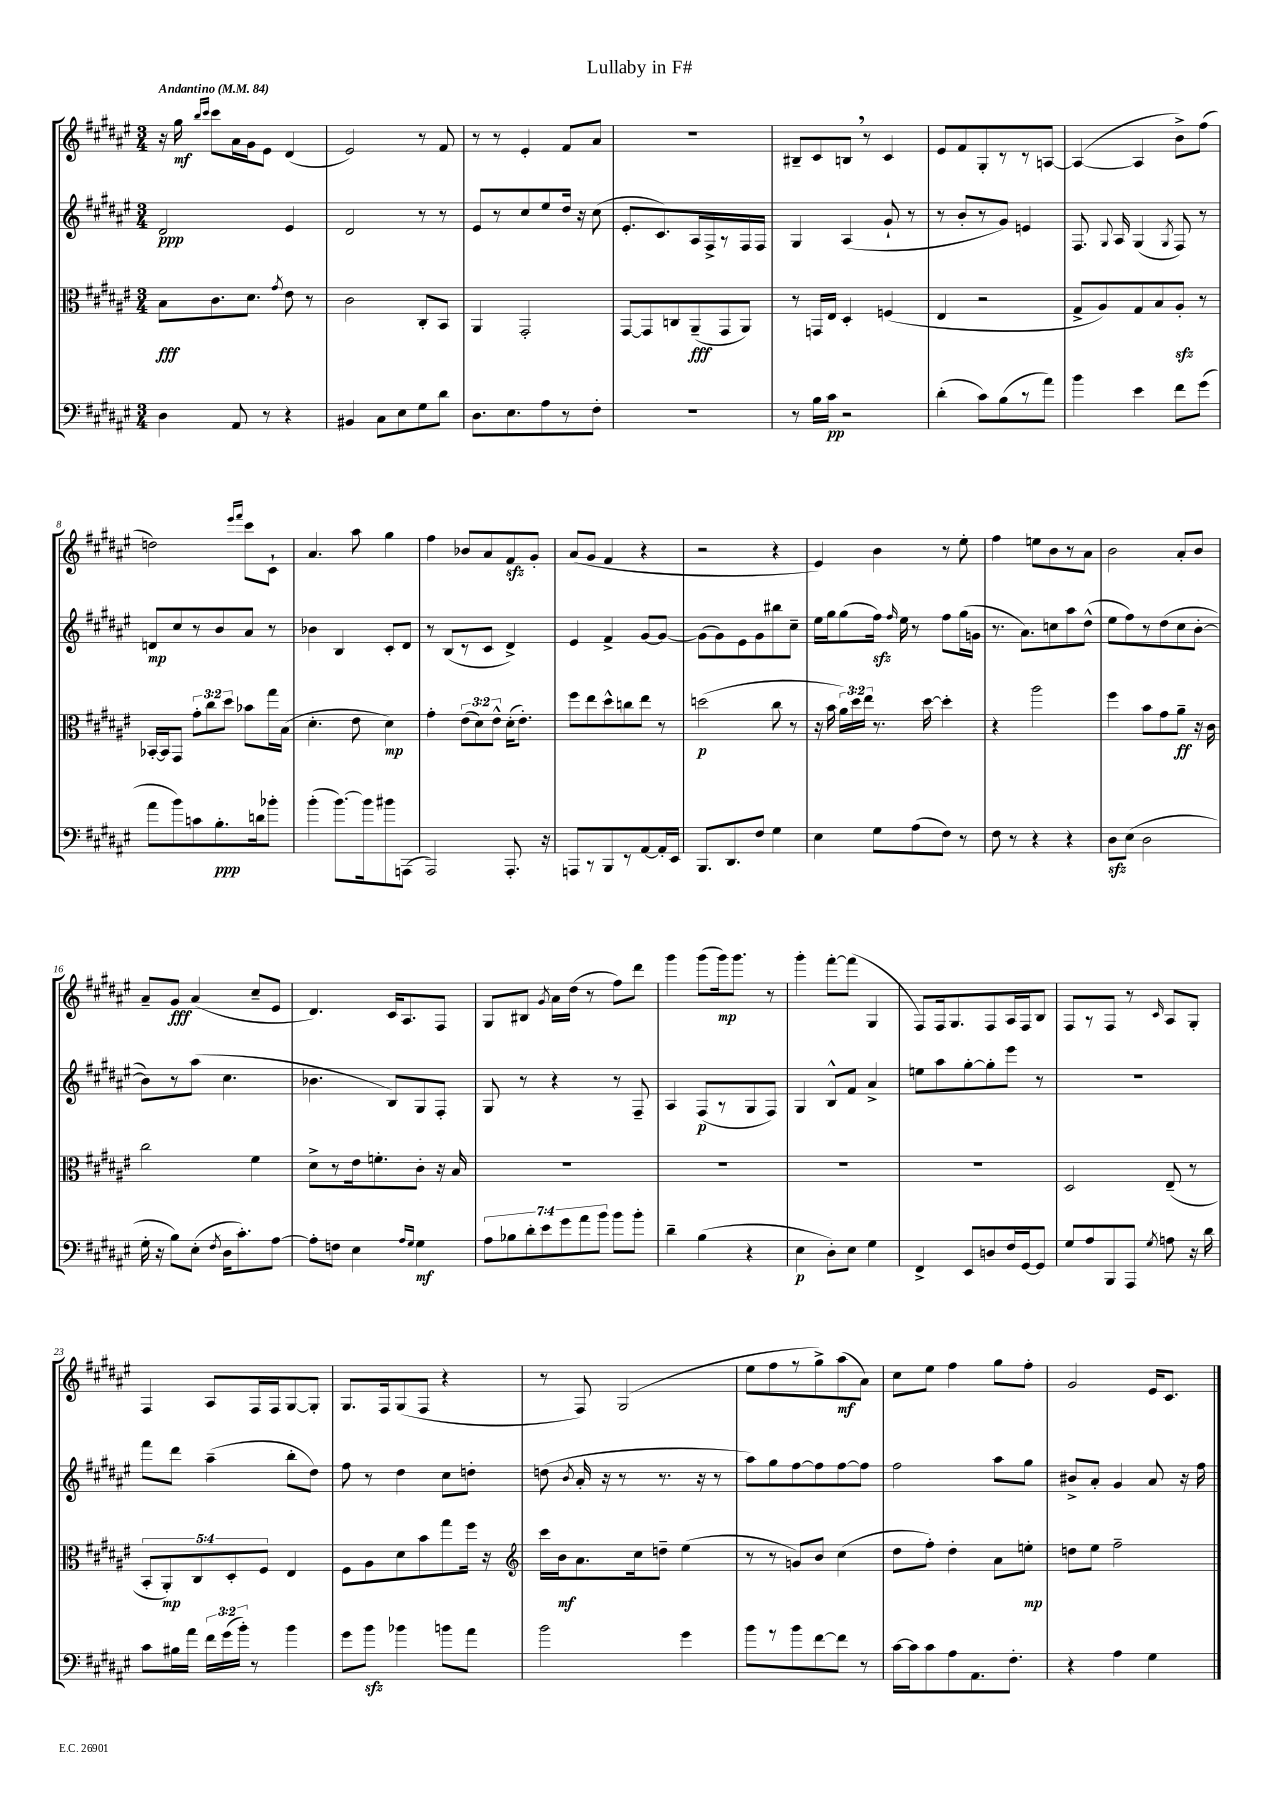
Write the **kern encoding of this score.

**kern	**kern	**kern	**kern
*staff4	*staff3	*staff2	*staff1
*clefF4	*clefC3	*clefG2	*clefG2
*k[f#c#g#d#a#e#]	*k[f#c#g#d#a#e#]	*k[f#c#g#d#a#e#]	*k[f#c#g#d#a#e#]
*M3/4	*M3/4	*M3/4	*M3/4
*MM84	*MM84	*MM84	*MM84
4D#	8B	2d#	16r
.	.	.	16gg#
.	.	.	16qqbb
.	.	.	16qqccc#
.	8.c#	.	8ccc#
8AA#	.	.	16a#
.	8.d#	.	16g#
8r	.	.	8e#
.	8qg#	.	.
4r	8e#	4e#	(4d#
.	8r	.	.
=	=	=	=
4BB#	2c#	2d#	2e#)
8C#	.	.	.
8E#	.	.	.
8G#	8C#'	8r	8r
8d#	8BB	8r	8f#
=	=	=	=
8.D#	4AA#	8e#	8r
.	.	8r	8r
8.E#	.	.	.
.	2GG#'	8cc#	4e#'
8A#	.	8ee#	.
8r	.	16dd#	8f#
.	.	16r	.
8F#'	.	(8cc#	8a#
=	=	=	=
2.r	[8GG#	8.e#'	2.r
.	8GG#]	.	.
.	.	8.c#)	.
.	8C	.	.
.	(8AA#~	16A#	.
.	.	16F#^	.
.	8GG#	8r	.
.	8AA#)	16F#	.
.	.	16F#	.
=	=	=	=
8r	8r	4G#	8B#~
16B	16GG	.	8c#
16c#	16E#	.	.
2r	4D#'	(4A#	8B
.	.	.	8r
.	(4F	8g#`	4c#
.	.	8r	.
=	=	=	=
(4d#'	4E#	8r	8e#
.	.	8b'	8f#
8c#)	2r	8r	8G#'
(8B	.	8g#)	8r
8r	.	4e	8r
8a#)	.	.	[8A
=	=	=	=
4b	8G#^	8.F#	(4A_
.	8A#)	.	.
.	.	8qqG#	.
.	.	16A#	.
4e#	8G#	(4G#	4A]
.	8B	.	.
.	.	8qG#	.
8f#	8A#'	8F#)	8b^)
(8g#	8r	8r	(8ff#
=	=	=	=
8a#	[16BB-'	8d	2dd)
.	16BB-]	.	.
8b)	8GG#	8cc#	.
8c	12g#'	8r	.
.	12cc#	.	.
8.B'	.	8b	.
.	12dd#	.	.
.	.	.	16qqeee#
.	.	.	16qqfff#
.	8b-	8a#	8ccc#
16d	.	.	.
8b-'	16gg#	8r	8c#`
.	(16B	.	.
=	=	=	=
(4b'	4.d#'	4b-	4.a#
[8.b)	.	4B	.
.	8e#	.	8aa#
16b]	.	.	.
8b#	4d#)	8c#'	4gg#
(8AAA	.	8d#	.
=	=	=	=
2AAA#)	4g#'	8r	4ff#
.	.	(8B	.
.	(12e#	8r	8b-
.	12d#)	.	.
.	.	8c#	8a#
.	12e#^^	.	.
8.AAA#'	(16d#'	4d#^)	8f#
.	8.e#')	.	.
.	.	.	8g#'
16r	.	.	.
=	=	=	=
8AAA	8ff#	4e#	(8a#
8r	8ee#	.	8g#
8BBB	8dd#^^	4f#^	4f#
8r	8cc	.	.
[8AA#	8ee#	[8g#	4r
16AA#']	8r	8g#_	.
16EE#	.	.	.
=	=	=	=
8.BBB	(2dd	(8g#]	2r
.	.	8g#)	.
8.DD#	.	.	.
.	.	8e#	.
8F#	.	8g#	.
4G#	8cc#	8bb#	4r
.	8r	8cc#~	.
=	=	=	=
4E#	16r	16ee#	4e#)
.	16b	16gg#	.
.	24a#)	(8gg#	.
.	24dd#	.	.
.	24ee#	.	.
8G#	8.r	16ff#)	4b
.	.	16qqff#	.
.	.	16ee#	.
(8A#	.	8r	.
.	[16dd#	.	.
8F#)	4dd#']	8ff#	8r
8r	.	(16gg#	8ee#'
.	.	16g	.
=	=	=	=
8F#	4r	8.r	4ff#
8r	.	.	.
.	.	8.a#)	.
4r	2aa#	.	8ee
.	.	8cc	8b
4r	.	8aa#	8r
.	.	(8dd#^^	8a#
=	=	=	=
8D#	4ff#	8ee#	2b
(8E#	.	8ff#)	.
2D#	8b	8r	.
.	8g#	(8dd#	.
.	8a#~	8cc#	8a#'
.	16r	[8b'	8b
.	16c#	.	.
=	=	=	=
16G#'	2cc#	8b])	8a#~
16r	.	.	.
8B)	.	8r	8g#
(8E#'	.	(8aa#	(4a#
8qF#	.	.	.
16D#	.	4.cc#	.
8.c#')	.	.	.
.	4f#	.	8cc#~
[8A#	.	.	8e#
=	=	=	=
8A#']	8d#^	4.b-	4.d#)
8F	8r	.	.
4E#	16e#	.	.
.	8.f'	.	.
.	.	8B)	16c#
.	.	.	8.A#
16qqA#	.	.	.
16qqG#	.	.	.
4G#	8c#'	8G#	.
.	16r	8F#'	8F#
.	16B	.	.
=	=	=	=
14A#	2.r	8G#	8G#
14B-	.	.	.
.	.	8r	8B#
14d#'	.	.	.
14e#	.	.	.
.	.	.	8qg#
.	.	4r	16a#
14g#	.	.	.
.	.	.	(16dd#
14a#	.	.	.
.	.	.	8r
14b	.	.	.
8b	.	8r	8ff#)
8b'	.	8F#~	8ddd#
=	=	=	=
4d#~	2.r	4A#	4ggg#
(4B	.	(8F#	(8ggg#
.	.	8r	16ggg#)
.	.	.	8.ggg#
4r	.	8G#	.
.	.	8F#)	8r
=	=	=	=
4E#	2.r	4G#	4ggg#'
8D#')	.	8B^^	[8fff#'
8E#	.	8f#	(8fff#]
4G#	.	4a#^	4G#
=	=	=	=
4FF#^	2.r	8ee	8F#)
.	.	8aa#	16F#
.	.	.	8.G#
8EE#	.	[8gg#'	.
8D	.	8gg#']	8F#
16F#	.	8eee#	16A#
[16GG#	.	.	16F#
8GG#]	.	8r	8B
=	=	=	=
8G#	2D#	2.r	8F#
8A#	.	.	8r
8BBB	.	.	8F#
8AAA#	.	.	8r
8qG#	.	.	16qqc#
8A	(8E#~	.	8A#
16r	8r	.	8G#'
16d#	.	.	.
=	=	=	=
8c#	10BB'	8fff#	4F#
.	10AA#')	.	.
16B#	.	8ddd#	.
16a#	.	.	.
.	10C#	.	.
24f#	.	(4aa#~	8A#
(24g#	.	.	.
.	10D#'	.	.
24b')	.	.	.
8r	.	.	16F#
.	10F#	.	.
.	.	.	16F#
4b	4E#	8bb'	[8G#
.	.	8dd#)	8G#']
=	=	=	=
8g#	8F#	8ff#	8.G#
8b	8A#	8r	.
.	.	.	16F#
4b-	8d#	4dd#	(8G#
.	8b	.	8F#
8b	8gg#	8cc#	4r
8a#	16ff#	8dd'	.
.	16r	.	.
=	=	=	=
*	*clefG2	*	*
2b	16ccc#	(8dd	8r
.	16b	.	.
.	.	8qb	.
.	8.a#	16a#'	8F#)
.	.	16r	.
.	.	8r	(2G#
.	16cc#	.	.
.	8dd~	8.r	.
4g#	(4ee#	.	.
.	.	16r	.
.	.	8r	.
=	=	=	=
8b	8r	8aa#)	8ee#
8r	8r	8gg#	8ff#
8b	8g)	[8ff#	8r
[8f#	8b	8ff#]	8gg#^)
8f#]	(4cc#	[8ff#	(8aa#
8r	.	8ff#]	8a#)
=	=	=	=
[16c#	8dd#	2ff#	8cc#
16c#]	.	.	.
8c#	8ff#')	.	8ee#
8A#	4dd#'	.	4ff#
8.AA#	.	.	.
.	8a#	8aa#	8gg#
8.F#'	.	.	.
.	8ee'	8gg#	8ff#'
=	=	=	=
4r	8dd	8b#^	2g#
.	8ee#	8a#'	.
4A#	2ff#~	4g#	.
4G#	.	8a#	16e#
.	.	.	8.c#
.	.	16r	.
.	.	16ff#	.
==	==	==	==
*-	*-	*-	*-
